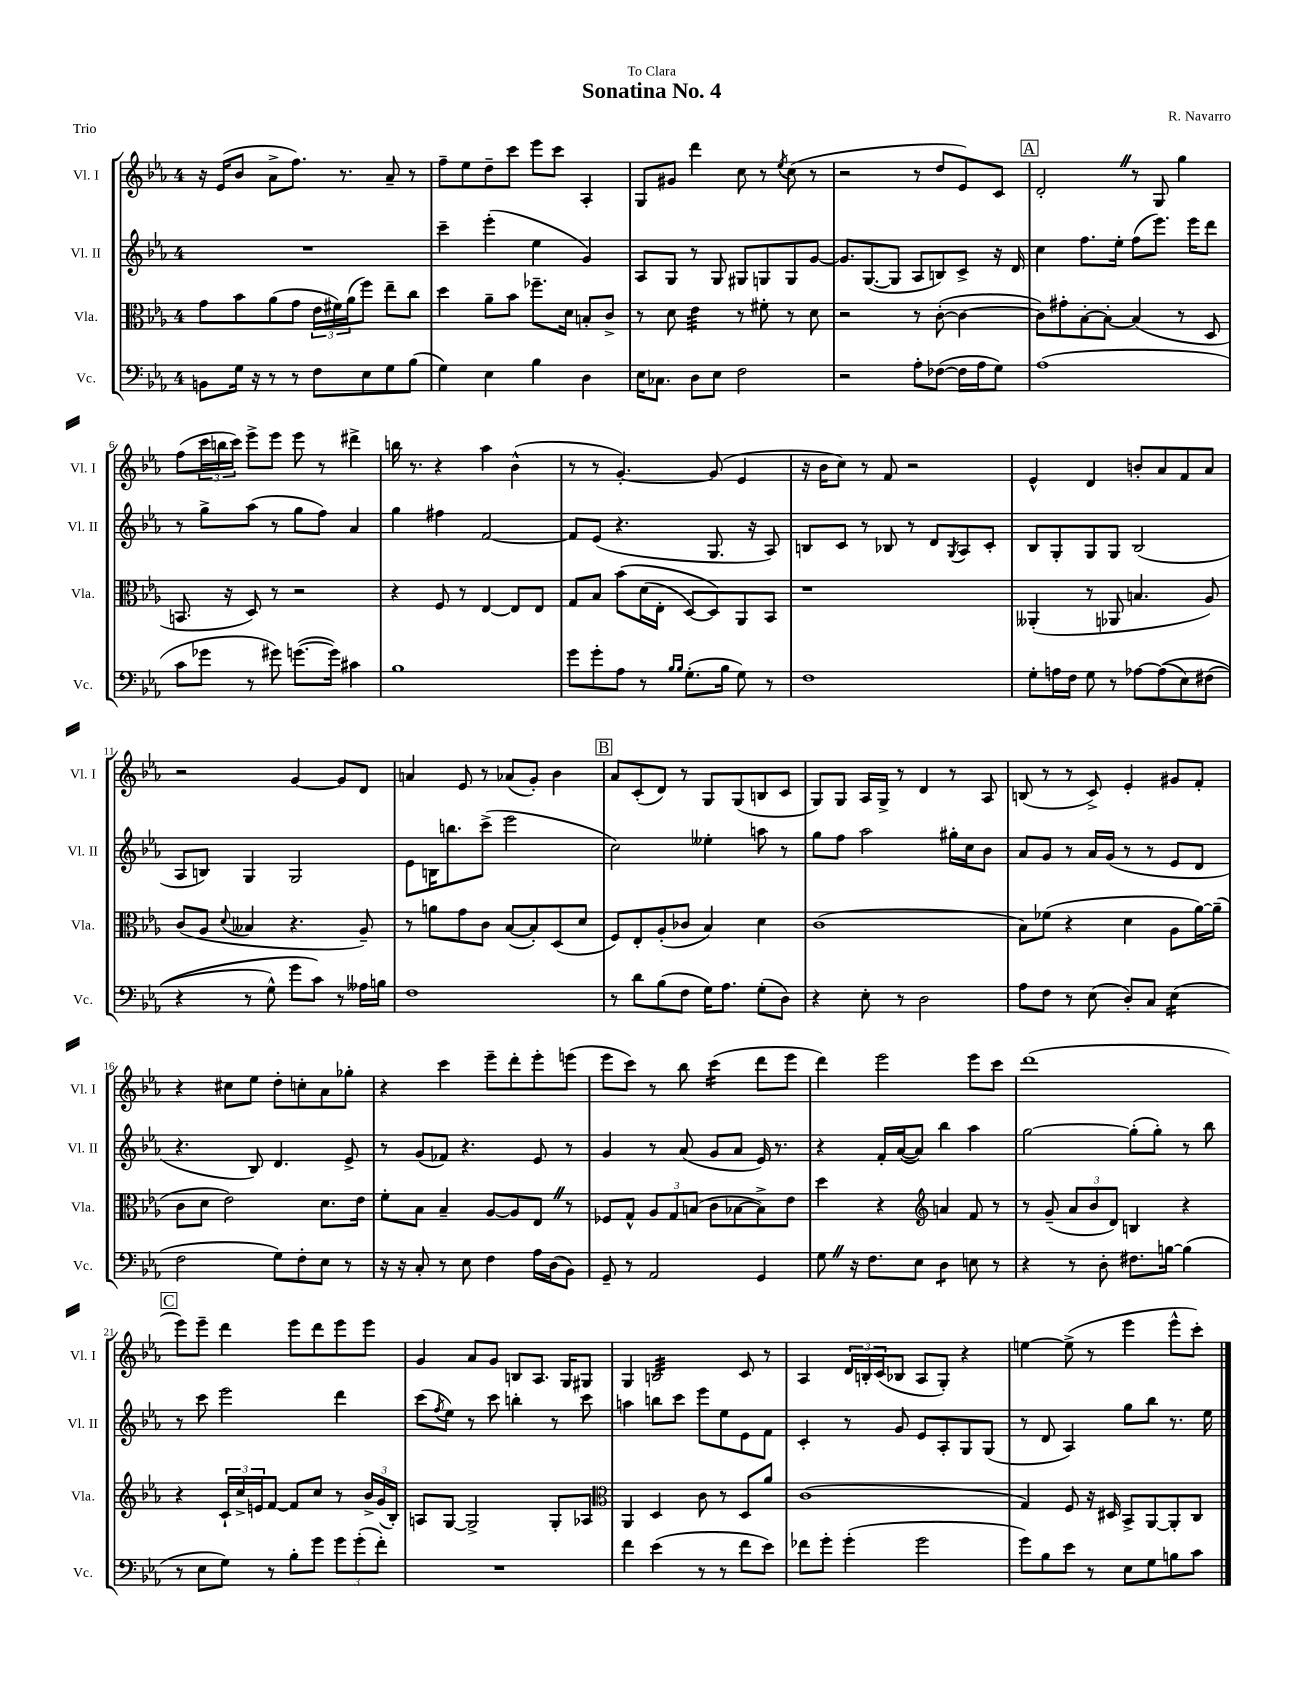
\header { title = "Sonatina No. 4" composer = "R. Navarro" dedication = "To Clara" piece = "Trio" }
<<
\new StaffGroup <<
\new Staff = "s0" \with { instrumentName = "Vl. I" shortInstrumentName = "Vl. I" } {
    \clef treble \key ees \major \once \override Staff.TimeSignature.style = #'single-digit \time 4/4
    r16 ees'16( bes'8 aes'8-> f''8.) r8. aes'8-- r8 |
    f''8-- ees''8 d''8-- c'''8 ees'''8 c'''8 aes4-. |
    g8 gis'8 d'''4 c''8 r8 \acciaccatura { ees''8 } c''8( r8 |
    r2 r8 d''8 ees'8) c'8 |
    \mark \markup { \box "A" } d'2-. \once \override BreathingSign.text = \markup { \musicglyph "scripts.caesura.straight" } \breathe r8 g8 g''4 |
    f''8( \tuplet 3/2 { c'''16 b''16 c'''16) } ees'''8-> ees'''8 ees'''8 r8 dis'''4-> |
    b''16 r8. r4 aes''4 bes'4-^( |
    r8 r8 g'4.~-.) g'8( ees'4 |
    r16 bes'16 c''8) r8 f'8 r2 |
    ees'4-^ d'4 b'8-. aes'8 f'8 aes'8 |
    r2 g'4~ g'8 d'8 |
    a'4 ees'8 r8 aes'8( g'8-.) bes'4 |
    \mark \markup { \box "B" } aes'8 c'8-.( d'8) r8 g8 g8( b8 c'8 |
    g8) g8 aes16 g16-> r8 d'4 r8 aes8 |
    b8( r8 r8 c'8->) ees'4-. gis'8 f'8-. |
    r4 cis''8 ees''8 d''8-. c''8-. aes'8 ges''8-. |
    r4 c'''4 ees'''8-- d'''8-. ees'''8-. e'''8( |
    ees'''8 c'''8) r8 bes''8 c'''4:16( d'''8 ees'''8 |
    d'''4) ees'''2 ees'''8 c'''8 |
    d'''1( |
    \mark \markup { \box "C" } ees'''8) ees'''8-- d'''4 ees'''8 d'''8 ees'''8 ees'''8 |
    g'4 aes'8 g'8 b8 aes8. g16 gis8 |
    g4 b2:32 c'8 r8 |
    aes4 \tuplet 3/2 { d'16 b16-. c'16( } bes8 aes8 g8-.) r4 |
    e''4~ e''8->( r8 ees'''4 ees'''8-^ c'''8-.) \bar "|." |
}
\new Staff = "s1" \with { instrumentName = "Vl. II" shortInstrumentName = "Vl. II" } {
    \clef treble \key ees \major \once \override Staff.TimeSignature.style = #'single-digit \time 4/4
    R1 |
    c'''4-- ees'''4-.( ees''4 g'4) |
    aes8 g8 r8 g8 gis8 g8 g8 g'8~ |
    g'8. g8.~( g8 aes8 b8) c'8-> r16 d'16 |
    \mark \markup { \box "A" } c''4 f''8. ees''16-. f''8( ees'''8.) ees'''16 d'''8 |
    r8 g''8-> aes''8( r8 g''8 f''8) aes'4 |
    g''4 fis''4 f'2~ |
    f'8 ees'8( r4. g8. r16 aes8) |
    b8 c'8 r8 bes8 r8 d'8 \acciaccatura { g8 } aes8 c'8-. |
    bes8 g8-. g8 g8 bes2( |
    aes8 b8) g4 g2 |
    ees'8 b16 b''8. c'''8->( ees'''2 |
    \mark \markup { \box "B" } c''2) eeses''4-. a''8 r8 |
    g''8 f''8 aes''2 gis''16-. c''16 bes'8 |
    aes'8 g'8 r8 aes'16 g'16( r8 r8 ees'8 d'8 |
    r4. bes8) d'4. ees'8-> |
    r8 g'8( fes'8) r4. ees'8 r8 |
    g'4 r8 aes'8( g'8 aes'8 ees'16) r8. |
    r4 f'16-. aes'16~( aes'8) bes''4 aes''4 |
    g''2~ g''8-.( g''8-.) r8 bes''8 |
    \mark \markup { \box "C" } r8 c'''8 ees'''2 d'''4 |
    c'''8( \acciaccatura { f''8 } ees''8) r8 c'''8 b''4-. r8 c'''8 |
    a''4 b''8 c'''8 ees'''8 ees''8 ees'8 f'8 |
    c'4-. r8 g'8 ees'8 aes8-. g8 g8( |
    r8 d'8 aes4) g''8 bes''8 r8. ees''16 \bar "|." |
}
\new Staff = "s2" \with { instrumentName = "Vla." shortInstrumentName = "Vla." } {
    \clef alto \key ees \major \once \override Staff.TimeSignature.style = #'single-digit \time 4/4
    g'8 bes'8 aes'8( g'8 \tuplet 3/2 { ees'16 fis'16) aes'16( } f''8) ees''8-- c''8 |
    d''4 aes'8-- bes'8 fes''8.-- d'16 b8-. c'8-> |
    r8 d'8 ees'4:32 r8 fis'8-. r8 d'8 |
    r2 r8 c'8~-.( c'4~ |
    \mark \markup { \box "A" } c'8) gis'8-. bes8~-. bes8~-. bes4( r8 d8 |
    b,8. r16 d8) r8 r2 |
    r4 f8 r8 ees4~ ees8 ees8 |
    g8 bes8 bes'8\( d'16( ees16-. d8~) d8\) aes,8 bes,8 |
    r1 |
    aeses,4-.( r8 aes,8 b4. aes8) |
    c'8( aes8 \appoggiatura { d'8 } beses4 r4. aes8--) |
    r8 a'8 g'8 c'8 bes8~( bes8-.) d8( d'8 |
    \mark \markup { \box "B" } f8) ees8-. aes8-.( ces'8 bes4) d'4 |
    c'1( |
    bes8) fes'8( r4 d'4 aes8 aes'16~) aes'16--( |
    c'8 d'8 ees'2) d'8. ees'16 |
    f'8-. bes8 bes4-- aes8~ aes8 ees8 \once \override BreathingSign.text = \markup { \musicglyph "scripts.caesura.straight" } \breathe r8 |
    fes8 g8-^ \tuplet 3/2 { aes8 g8 b8( } c'8 bes8~ bes8->) ees'8 |
    d''4 r4 \clef treble a'4 f'8 r8 |
    r8 g'8--( \tuplet 3/2 { aes'8 bes'8 d'8) } b4 r4 |
    \mark \markup { \box "C" } r4 \tuplet 3/2 { c'16-! c''16-> e'16 } f'8~ f'8 c''8 r8 \tuplet 3/2 { bes'16-> g'16( bes16-.) } |
    a8 g8~ g2-> g8-. aes8 |
    \clef alto aes,4 d4 c'8 r8 d8 aes'8 |
    c'1( |
    g4) f8 r16 dis16 bes,8-> aes,8~ aes,8-. c8 \bar "|." |
}
\new Staff = "s3" \with { instrumentName = "Vc." shortInstrumentName = "Vc." } {
    \clef bass \key ees \major \once \override Staff.TimeSignature.style = #'single-digit \time 4/4
    b,8 g16 r16 r8 r8 f8 ees8 g8 bes8( |
    g4) ees4 bes4 d4 |
    ees16 ces8. d8 ees8 f2 |
    r2 aes8-. fes8~( fes16 aes16 g8) |
    \mark \markup { \box "A" } aes1( |
    c'8 ges'8 r8 gis'8) g'8.~( g'16) cis'4 |
    bes1 |
    g'8 g'8-. aes8 r8 \grace { bes16 bes16 } g8.-.( bes16 g8) r8 |
    f1 |
    g8-. a16 f16 g8 r8 aes8~ aes8(\( ees8) fis8( |
    r4 r8 g8-^) g'8 c'8\) r8 aeses16 b16 |
    f1 |
    \mark \markup { \box "B" } r8 d'8 bes8( f8 g16) aes8. g8-.( d8) |
    r4 ees8-. r8 d2 |
    aes8 f8 r8 ees8( d8-.) c8 ees4:16( |
    f2 g8) f8-. ees8 r8 |
    r16 r16 c8-. r8 ees8 f4 aes16 d16( bes,8) |
    g,8-- r8 aes,2 g,4 |
    g8 \once \override BreathingSign.text = \markup { \musicglyph "scripts.caesura.straight" } \breathe r16 f8. ees8 d4:8 e8 r8 |
    r4 r8 d8-. fis8. b16~ b4( |
    \mark \markup { \box "C" } r8 ees8 g8) r8 bes8-. g'8 \tuplet 3/2 { g'8 g'8-.( f'8-.) } |
    R1 |
    f'4 ees'4( r8 r8 f'8 ees'8) |
    fes'8 g'8-. g'4-.( g'2 |
    g'8) bes8 ees'8 r8 ees8 g8 b8 c'8 \bar "|." |
}
>>
>>
